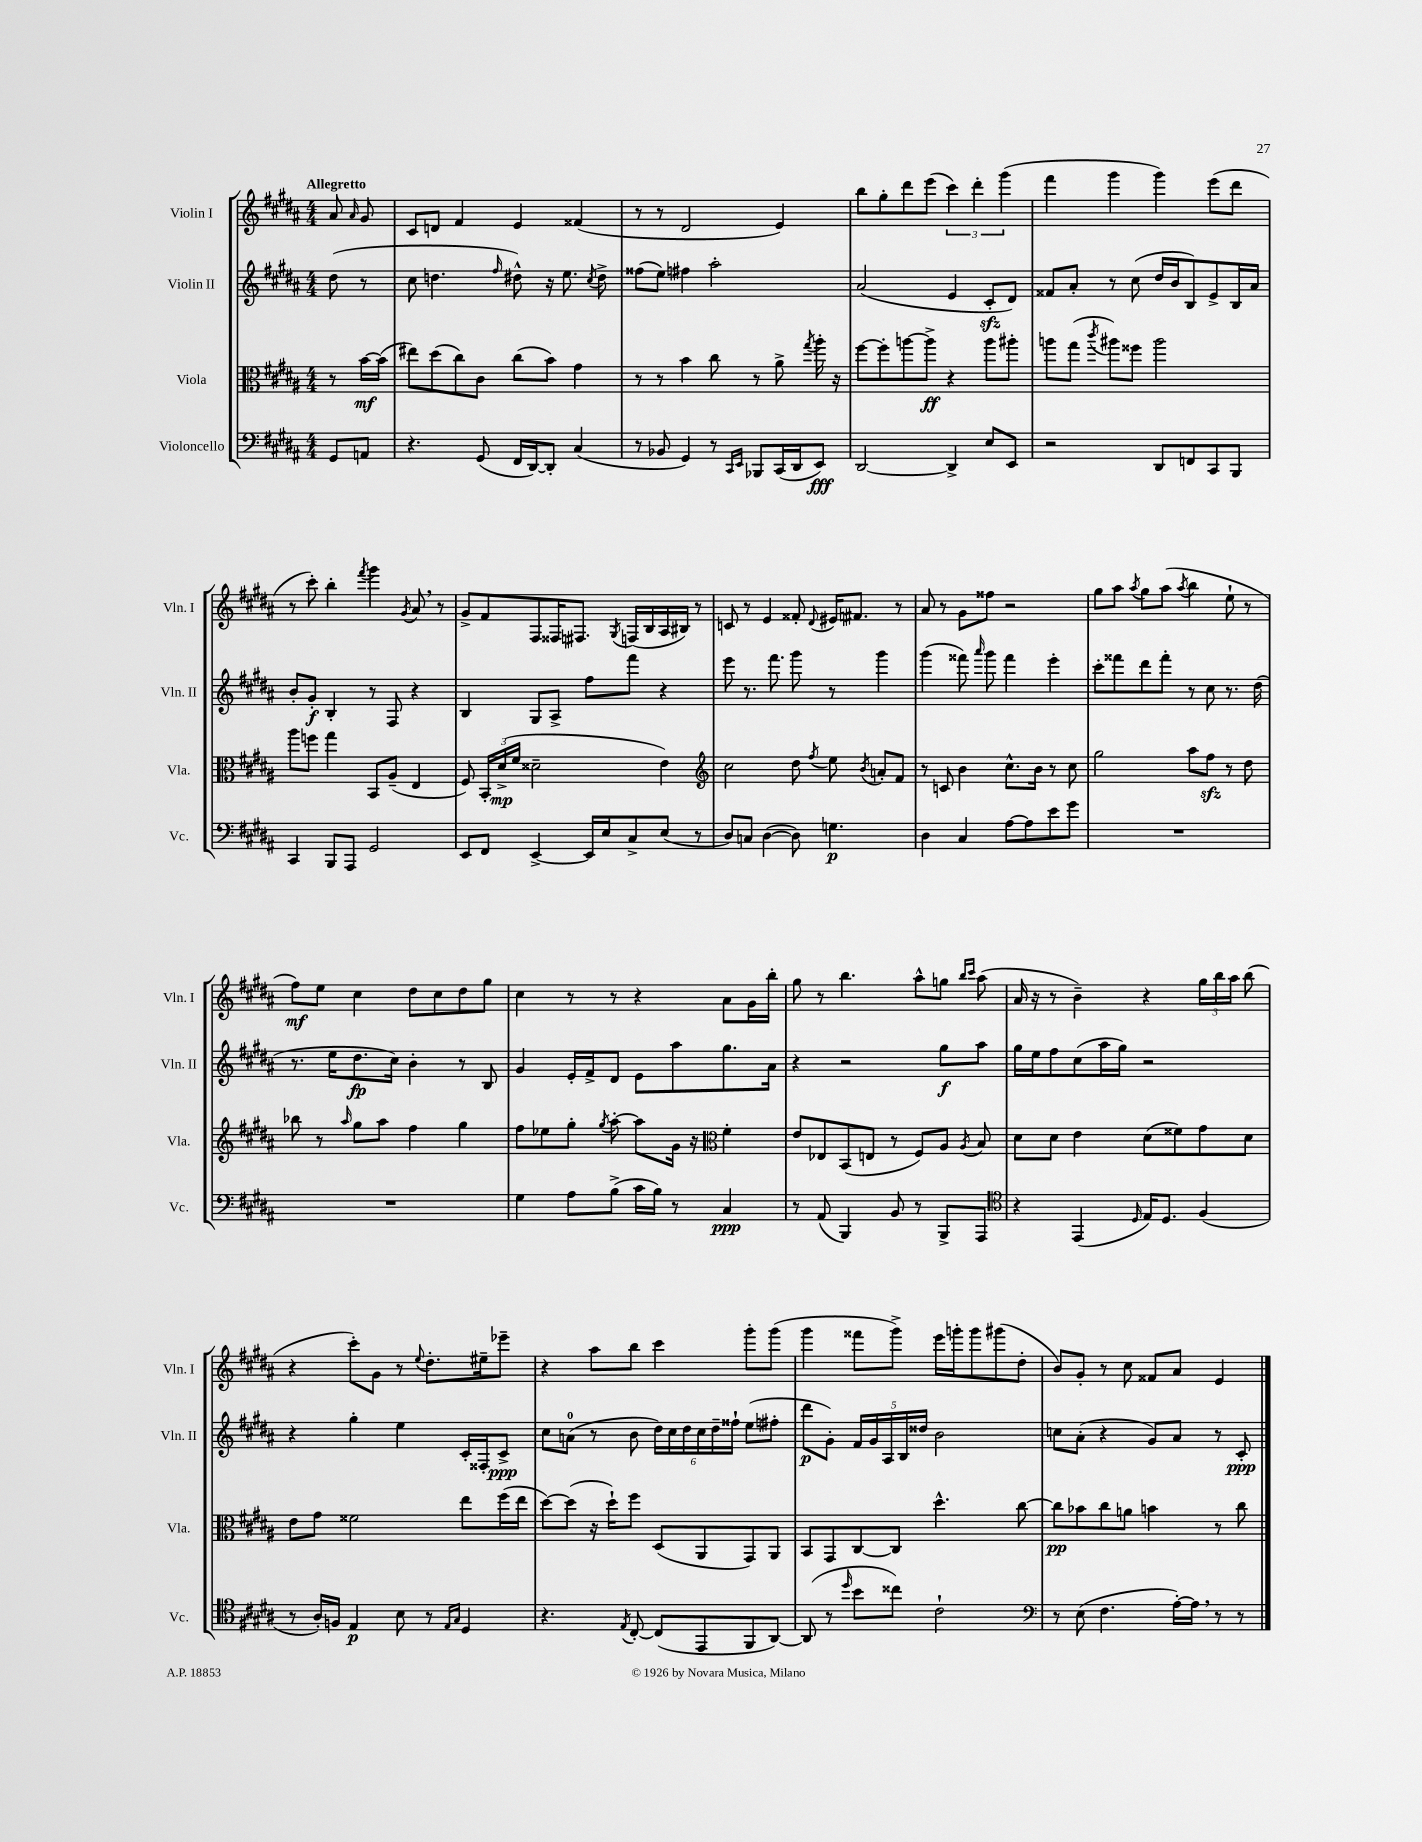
<<
\new StaffGroup <<
\new Staff = "s0" \with { instrumentName = "Violin I" shortInstrumentName = "Vln. I" } {
    \clef treble \key b \major \numericTimeSignature \time 4/4 \partial 4 \tempo "Allegretto"
    \autoBeamOff ais'8 \grace { ais'16 } gis'8 |
    cis'8[ d'8] fis'4 e'4 fisis'4( |
    r8 r8 dis'2 e'4) |
    b''8[ gis''8-. dis'''8 e'''8]( \tuplet 3/2 { cis'''4) dis'''4-. gis'''4( } |
    fis'''4 gis'''4 gis'''4) e'''8[( dis'''8] |
    r8 cis'''8-.) b''4-. \acciaccatura { fis'''8 } gis'''4 \acciaccatura { gis'8 } ais'8 \breathe r8 |
    gis'8[-> fis'8 fis8 fisis16 fis8.] \acciaccatura { gis8 } f16[( b16 ais16 bis16]) r8 |
    c'8 r8 e'4 fisis'8-. \appoggiatura { dis'8 } eis'16[ fis'8.] r8 |
    ais'8 r8 gis'8[ fisis''8] r2 |
    gis''8[ ais''8] \acciaccatura { ais''8 } gis''8[ ais''8]( \acciaccatura { ais''8 } b''4 e''8-! r8 |
    fis''8[\mf) e''8] cis''4 dis''8[ cis''8 dis''8 gis''8] |
    cis''4 r8 r8 r4 ais'8[ gis'16 b''16]-. |
    gis''8 r8 b''4. ais''8[-^ g''8] \grace { b''16[ cis'''16] } ais''8( |
    ais'16 r16 r8 b'4--) r4 \tuplet 3/2 { gis''16[ b''16 ais''16] } b''8( |
    r4 cis'''8[-.) gis'8] r8 \appoggiatura { e''8 } dis''8.[-. eis''16-- ees'''8]-- |
    r4 ais''8[ b''8] cis'''4 gis'''8[-. gis'''8]( |
    gis'''4 fisis'''8[ gis'''8]->) e'''16[ g'''16-. g'''8 gis'''8( dis''8]-. |
    b'8[) gis'8]-. r8 cis''8 fisis'8[ ais'8] e'4 \bar "|." |
}
\new Staff = "s1" \with { instrumentName = "Violin II" shortInstrumentName = "Vln. II" } {
    \clef treble \key b \major \numericTimeSignature \time 4/4 \partial 4
    \autoBeamOff dis''8( r8 |
    cis''8 d''4. \grace { fis''16 } dis''8-^) r16 e''8. \acciaccatura { cis''8 } dis''8-> |
    fisis''8[( e''8]) fis''4 ais''2-. |
    ais'2( e'4 cis'8[-.\sfz dis'8]) |
    fisis'8[ ais'8]-. r8 cis''8( dis''16[ b'16 b8) e'8-> b16 ais'16] |
    b'8[-. gis'8]-.\f b4-. r8 fis8 r4 |
    b4 gis8[ ais8]-> fis''8[ fis'''8] r4 |
    e'''8 r8. fis'''8. gis'''8 r8 gis'''4 |
    gis'''4( fisis'''8) \grace { ais'''16 } gis'''8 fisis'''4 e'''4-. |
    cis'''8[-. fisis'''8 dis'''8 fisis'''8]-. r8 cis''8 r8. dis''16( |
    r8. e''16[ dis''8.\fp cis''16]) b'4-. r8 b8 |
    gis'4 e'16[-. fis'16-> dis'8] e'8[ ais''8 gis''8. ais'16] |
    r4 r2 gis''8[\f ais''8] |
    gis''16[ e''16 fis''8 cis''8( ais''16 gis''16]) r2 |
    r4 gis''4-. e''4 cis'16[-. fisis16-. cis'8]->\ppp |
    cis''8[ a'8]-0( r8 b'8 \tuplet 6/4 { dis''16[) cis''16 dis''16 cis''16 dis''16-- fisis''16]-! } e''8[( fis''8]-. |
    dis'''8[\p gis'8]-.) \tuplet 5/4 { fis'16[ gis'16 ais16 b16 disis''16] } b'2 |
    c''8[ ais'8]-.( r4 gis'8[) ais'8] r8 cis'8-.\ppp \bar "|." |
}
\new Staff = "s2" \with { instrumentName = "Viola" shortInstrumentName = "Vla." } {
    \clef alto \key b \major \numericTimeSignature \time 4/4 \partial 4
    \autoBeamOff r8 b'16[~\mf b'16]( |
    eis''8[) dis''8( cis''8) cis'8] cis''8[( b'8]) gis'4 |
    r8 r8 b'4 cis''8 r8 ais'8-> \acciaccatura { gis''8 } ais''16-. r16 |
    fis''8[~ fis''8-. a''8~ a''8]->\ff r4 a''8[ ais''8]-. |
    a''8[ gis''8]( \acciaccatura { cis'''8 } ais''8[) fisis''8] ais''2 |
    ais''8[ f''8] gis''4 b,8[ ais8]--( e4 |
    fis8) \tuplet 3/2 { b,16[-. dis'16->\mp( fis'16] } disis'2-- e'4) |
    \clef treble cis''2 dis''8 \acciaccatura { fis''8 } e''8 \acciaccatura { b'8 } a'8[-. fis'8] |
    r8 c'8 b'4 cis''8.[-^ b'16] r8 cis''8 |
    gis''2 ais''8[ fis''8]\sfz r8 dis''8 |
    bes''8 r8 \grace { ais''16 } gis''8[ ais''8] fis''4 gis''4 |
    fis''8[ ees''8 gis''8]-. \acciaccatura { gis''8 } ais''8~-. ais''8[ gis'16] r16 \clef alto fis'4-. |
    e'8[ ees8 b,8( e8] r8 fis8[) ais8] \acciaccatura { ais8 } b8 |
    dis'8[ dis'8] e'4 dis'8[( fisis'8) gis'8 dis'8] |
    e'8[ gis'8] fisis'2 e''8[ fis''16( e''16] |
    dis''8[~) dis''8]( r16 dis''16[-!) fis''8] dis8[( ais,8 gis,8) ais,8] |
    b,8[ gis,8 cis8~ cis8] dis''4.-^ cis''8~ |
    cis''8[\pp bes'8 cis''8 a'8] b'4 r8 cis''8 \bar "|." |
}
\new Staff = "s3" \with { instrumentName = "Violoncello" shortInstrumentName = "Vc." } {
    \clef bass \key b \major \numericTimeSignature \time 4/4 \partial 4
    \autoBeamOff gis,8[ a,8] |
    r4. gis,8( fis,16[ dis,16~) dis,8]-. cis4( |
    r8 bes,8 gis,4) r8 \grace { cis,16[ e,16] } bes,,8[ cis,16( dis,16 e,8]\fff) |
    dis,2~ dis,4-> e8[ e,8] |
    r2 dis,8[ f,8 cis,8 b,,8] |
    cis,4 b,,8[ ais,,8] gis,2 |
    e,8[ fis,8] e,4~-> e,16[ e16 cis8-> e8]( r8 |
    dis8[) c8] dis4~( dis8) g4.\p |
    dis4 cis4 ais8[~ ais8 e'8 gis'8] |
    R1 |
    R1 |
    gis4 ais8[ b8]->( cis'16[ b16]) r8 cis4\ppp |
    r8 ais,8( b,,4) b,8 r8 b,,8[-> ais,,8] |
    \clef tenor r4 e,4( \grace { dis16 } e16[) dis8.] fis4( |
    r8 ais16[-.) f16] e4\p b8 r8 \grace { e16[ gis16] } dis4 |
    r4. \acciaccatura { e8 } cis8~-. cis8[( e,8 fis,8 ais,8]~) |
    ais,8( r8 \grace { dis''16 } b'8[ cisis''8]) cis'2-! |
    \clef bass r8 e8( fis4. ais16[~-.) ais16] \breathe r8 r8 \bar "|." |
}
>>
>>
\layout { \context { \Score \remove "Bar_number_engraver" } }
